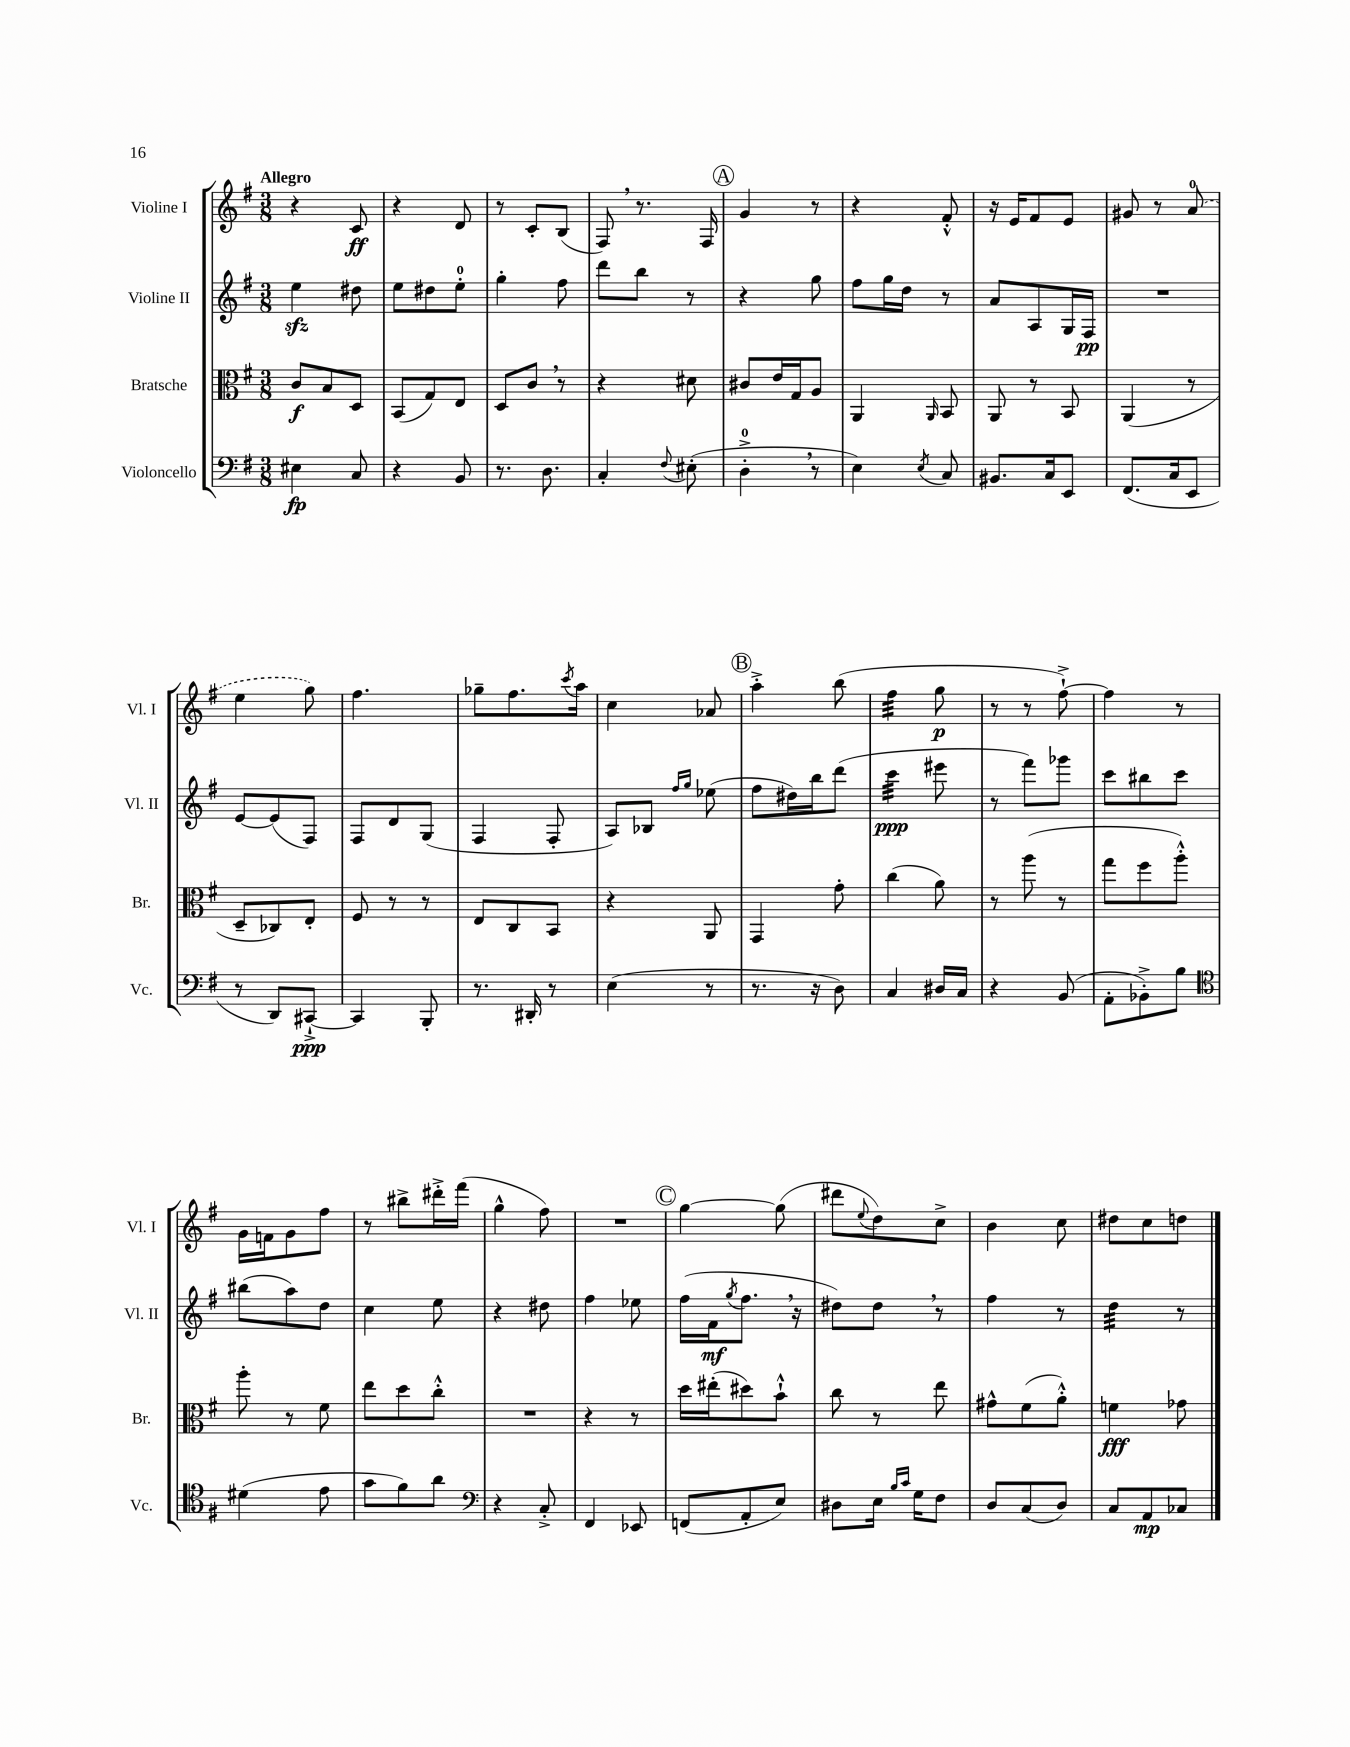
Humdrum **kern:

**kern	**kern	**kern	**kern
*staff4	*staff3	*staff2	*staff1
*clefF4	*clefC3	*clefG2	*clefG2
*k[f#]	*k[f#]	*k[f#]	*k[f#]
*M3/8	*M3/8	*M3/8	*M3/8
4E#	8c	4ee	4r
.	8B	.	.
8C	8D	8dd#	8c
=	=	=	=
4r	(8BB	8ee	4r
.	8G)	8dd#	.
8BB	8E	8ee'	8d
=	=	=	=
8.r	8D	4gg'	8r
.	8c	.	8c'
8.D	.	.	.
.	8r	8ff#	(8B
=	=	=	=
4C'	4r	8ddd	8F#)
.	.	8bb	8.r
8qqF#	.	.	.
(8E#'	8d#	8r	.
.	.	.	16F#
=	=	=	=
4D'^	8c#	4r	4g
.	16e	.	.
.	16G	.	.
8r	8A	8gg	8r
=	=	=	=
4E)	4AA	8ff#	4r
.	.	16gg	.
.	.	16dd	.
8qE	16qqAA	.	.
8C	8BB	8r	8f#'^^
=	=	=	=
8.BB#	8AA	8a	16r
.	.	.	16e
.	8r	8A	8f#
16C	.	.	.
8EE	8BB	16G	8e
.	.	16F#	.
=	=	=	=
(8.FF#	(4AA	4.r	8g#
.	.	.	8r
16C	.	.	.
8EE	8r	.	(8a
=	=	=	=
8r	8D~	[8e	4ee
8DD)	8C-)	(8e]	.
[8CC#`^	8E'	8F#)	8gg)
=	=	=	=
4CC#]	8F#	8F#	4.ff#
.	8r	8d	.
8BBB'	8r	(8G	.
=	=	=	=
8.r	8E	4F#	8gg-~
.	8C	.	8.ff#
16DD#'	.	.	.
8r	8BB	8F#'	.
.	.	.	8qccc
.	.	.	16aa
=	=	=	=
(4E	4r	8A)	4cc
.	.	8B-	.
.	.	16qqff#	.
.	.	16qqgg	.
8r	8AA	(8ee-	8a-
=	=	=	=
8.r	4GG	8ff#	4aa'^
.	.	16dd#)	.
16r	.	16bb	.
8D)	8g'	(8ddd	(8bb
=	=	=	=
4C	(4cc	4ccc	4ff#
16D#	8a)	8eee#	8gg
16C	.	.	.
=	=	=	=
4r	8r	8r	8r
.	(8aa	8fff#)	8r
(8BB	8r	8ggg-	[8ff#`^)
=	=	=	=
8AA'	8gg	8ccc	4ff#]
8BB-'^)	8ff#	8bb#	.
8B	8aa'^^)	8ccc	8r
=	=	=	=
*clefC4	*	*	*
(4d#	8aa'	(8bb#	16g
.	.	.	16f
.	8r	8aa)	8g
8e	8f#	8dd	8ff#
=	=	=	=
8g	8ee	4cc	8r
8f#)	8dd	.	8bb#^
8a	8cc'^^	8ee	16ddd#'^
.	.	.	(16fff#
=	=	=	=
*clefF4	*	*	*
4r	4.r	4r	4gg^^
8C'^	.	8dd#	8ff#)
=	=	=	=
4FF#	4r	4ff#	4.r
8EE-	8r	8ee-	.
=	=	=	=
(8FF	16dd	(16ff#	[4gg
.	(16ee#'	16f#	.
.	.	8qgg	.
8AA'	8dd#)	8.ff#	.
8E)	8b`^^	.	(8gg]
.	.	16r	.
=	=	=	=
8D#	8cc	8dd#)	8ddd#
.	.	.	8qqee
16E	8r	8dd#	8dd)
16qqB	.	.	.
16qqc	.	.	.
16G	.	.	.
8F#	8ee	8r	8cc^
=	=	=	=
8D	8g#^^	4ff#	4b
(8C	(8f#	.	.
8D)	8a'^^)	8r	8cc
=	=	=	=
8C	4f	4dd	8dd#
8AA	.	.	8cc
8C-	8g-	8r	8dd
==	==	==	==
*-	*-	*-	*-
